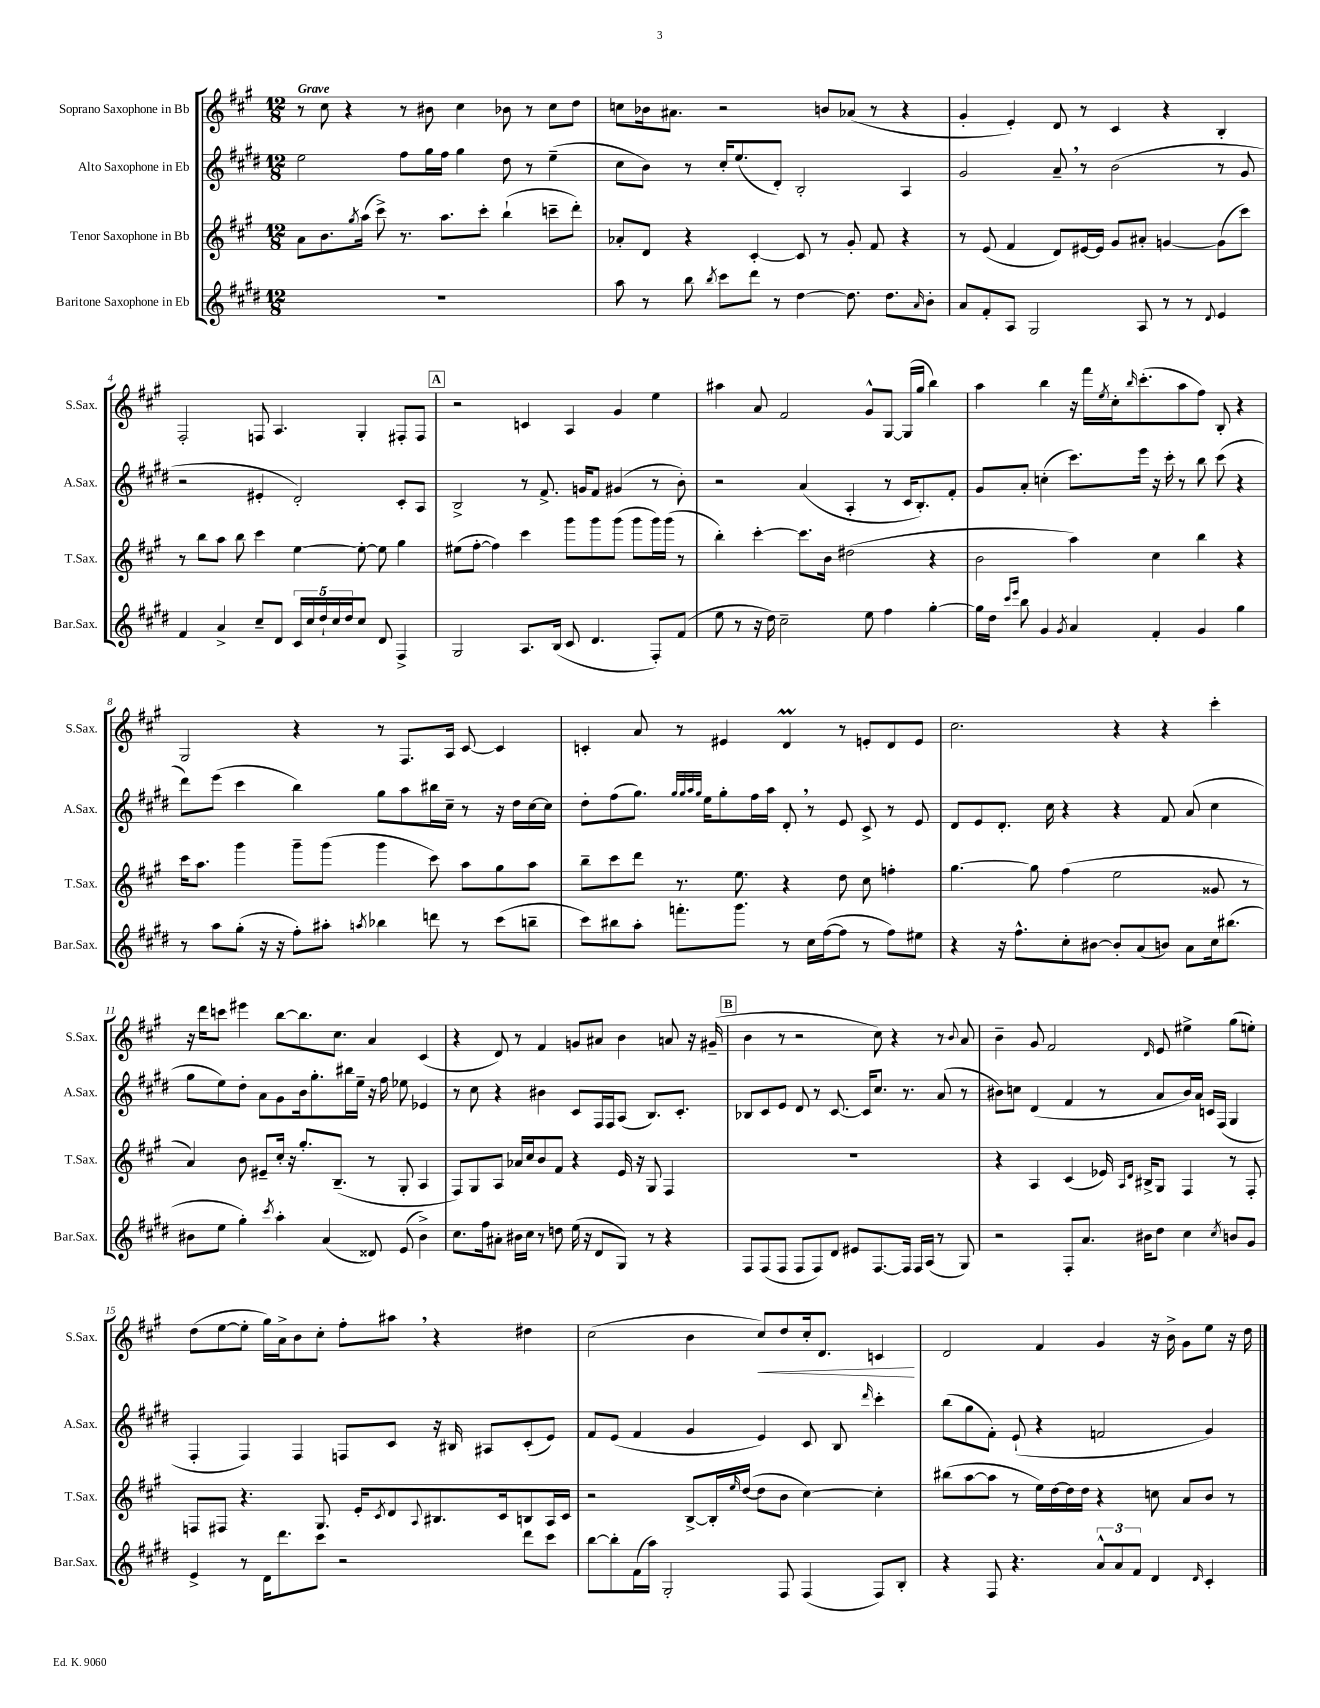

**kern	**kern	**kern	**kern
*staff4	*staff3	*staff2	*staff1
*clefG2	*clefG2	*clefG2	*clefG2
*k[f#c#g#d#]	*k[f#c#g#]	*k[f#c#g#d#]	*k[f#c#g#]
*M12/8	*M12/8	*M12/8	*M12/8
1.r	8a	2ee	8r
.	8.b	.	8cc#
.	.	.	4r
.	8qgg#	.	.
.	(16aa	.	.
.	8ccc#^)	.	.
.	8.r	8ff#	8r
.	.	16gg#	8b#
.	8.aa	16ff#	.
.	.	4gg#	4cc#
.	8ccc#'	.	.
.	(4bb`	8dd#	8b-
.	.	8r	8r
.	8ccc~	(4ee~	8cc#
.	8ddd')	.	8dd
=	=	=	=
8aa	8a-'	8cc#	8cc
8r	8d	8b)	16b-
.	.	.	8.a#
8bb	4r	8r	.
8qbb	.	.	.
8ccc#	.	16cc#'	2r
.	.	(8.ee	.
8ddd#	[4c#'	.	.
8r	.	8d#')	.
[4dd#	8c#]	2B'	.
.	8r	.	8b
8.dd#]	8g#'	.	(8a-
.	8f#	.	8r
8.dd#	.	.	.
.	4r	4A	4r
16qqa	.	.	.
8b'	.	.	.
=	=	=	=
8a	8r	2g#	4g#'
8f#'	(8e	.	.
8A	4f#	.	4e')
2G#	.	.	.
.	8d)	8a~	8d
.	[16e#	8r	8r
.	16e#]	.	.
.	8g#	(2b	4c#
8A	8a#'	.	.
8r	[4g	.	4r
8r	.	.	.
8qqd#	.	.	.
4e	(8g]	8r	4B'
.	8ccc#)	8g#	.
=	=	=	=
4f#	8r	2r	2F#'
.	8bb	.	.
4a^	8aa	.	.
.	8bb	.	.
8cc#~	4ccc#	4e#'	8F
8d#	.	.	4.A
20c#	[4ee	2d#')	.
20cc#	.	.	.
20dd#`	.	.	.
20cc#	.	.	.
20dd#	.	.	.
8cc#	8ee'_	.	4G#'
8d#	8ee]	.	.
4F#^	4gg#	8c#'	8F#'
.	.	8A	8F#
=	=	=	=
2G#	(8ee#	2B^	2r
.	[8ff#'	.	.
.	4ff#])	.	.
8.A	4ccc#	8r	4c
.	.	8.f#^	.
(16B	.	.	.
8c#	8ggg#	.	4A
.	.	16g	.
4.d#	8ggg#	8f#	.
.	(8ggg#	(4g#	4g#
.	8ggg#	.	.
8F#')	16ggg#)	8r	4ee
.	(16ggg#	.	.
(8f#	8r	8b')	.
=	=	=	=
8ee	4bb')	2r	4aa#
8r	.	.	.
16r	[4ccc#'	.	8a
16dd#)	.	.	.
2cc#~	.	.	2f#
.	8.ccc#]	(4a	.
.	16b	.	.
.	(2dd#	4A'	.
8ee	.	.	8g#^^
4ff#	.	8r	[8G#
.	.	16c#	(16G#]
.	.	8.B')	16gg#
[4gg#'	4r	.	4bb)
.	.	8f#'	.
=	=	=	=
16gg#]	2b	8g#	4aa
16dd#	.	.	.
16qqccc#	.	.	.
16qqeee	.	.	.
8bb	.	8a'	.
4g#	.	(4cc'	4bb
8qg#	.	.	.
4a	4aa)	8.ccc#)	16r
.	.	.	16fff#
.	.	.	8qee
.	.	.	16cc#'
.	.	.	16qqbb
.	.	16eee	(8.ccc#'
4f#'	4cc#	16r	.
.	.	16ccc#'	.
.	.	8r	8aa
4g#	4bb	8bb	8ff#)
.	.	(8ccc#	8B'
4gg#	4r	4r	4r
=	=	=	=
8r	16ccc#	8ddd#)	2G#
.	8.aa	.	.
8aa	.	(8eee	.
(8gg#'	4ggg#	4ccc#	.
16r	.	.	.
16r	.	.	.
8ff#')	8ggg#~	4bb)	4r
8aa#'	(8ggg#	.	.
8qaa	.	.	.
4bb-	4ggg#	8gg#	8r
.	.	8aa	8.F#
8ddd	8ccc#)	16bb#	.
.	.	16cc#~	16A
8r	8aa	8r	[8c#
(8ccc#	8gg#	16r	4c#]
.	.	16dd#	.
8bb~	8aa	[16cc#	.
.	.	16cc#]	.
=	=	=	=
8ccc#)	8bb~	8dd#'	4c'
8bb#	8ccc#	(8ff#	.
8aa'	8ddd	8.gg#)	8a
8.fff'	8.r	.	8r
.	.	32qqgg#	.
.	.	32qqgg#	.
.	.	32qqaa	.
.	.	32qqgg#	.
.	.	16ee	.
.	.	8gg#'	4e#
8.ggg#	8.ee	.	.
.	.	16ff#	.
.	.	16aa	.
8r	4r	8d#'	4d
16cc#	.	8r	.
([16ff#	.	.	.
8ff#]	8dd	8e	8r
8r	8cc#	8c#^	8e'
8ff#)	4ff'	8r	8d
8ee#	.	8e	8e
=	=	=	=
4r	[4.gg#	8d#	2.cc#
.	.	8e	.
16r	.	8.d#'	.
8.ff#^^	.	.	.
.	8gg#]	.	.
.	.	16cc#	.
8cc#'	(4ff#	4r	.
[8b#	.	.	.
8b#']	2ee	4r	4r
(8a	.	.	.
8b)	.	8f#	4r
8a	.	(8a	.
16cc#	8g##	4cc#	4ccc#'
(8.bb#	.	.	.
.	8r	.	.
=	=	=	=
8b#	4a)	8gg#	16r
.	.	.	16ddd
8ee	.	8ee)	8ccc
4gg#')	8b	8dd#'	4eee#
.	8e#~	8a	.
8qccc#	.	.	.
4aa'	16cc#'	8g#	[8bb
.	16r	.	.
.	8.gg#'	16b	8.bb]
.	.	8.gg#'	.
(4a	.	.	.
.	(8.B~	.	8.cc#
.	.	16bb#	.
.	.	16ee~	.
8d##)	8r	16r	4a
.	.	16ff#	.
(8e	8G#'	8ee-	.
4b#^)	4A	4e-	(4c#
=	=	=	=
8.cc#	8F#)	8r	4r
.	8G#	8cc#	.
16ff#	.	.	.
8a#'	8A	4r	8d)
16b#	16a-	.	8r
16cc#	16cc#	.	.
8r	8b	4b#	4f#
8dd	8f#	.	.
(16ee	4r	8c#	8g
16r	.	.	.
8d#	.	16F#	8a#
.	.	16F#	.
8G#)	16e	(8A	4b
.	16r	.	.
8r	8G#	8.B)	.
4r	4F#	.	8a
.	.	8.c#'	.
.	.	.	16r
.	.	.	(16g#~
=	=	=	=
8F#	1.r	8B-	4b
(8F#	.	8c#	.
8F#	.	8e	8r
8F#	.	8d#	2r
8F#)	.	8r	.
8d#	.	[8.c#	.
8e#	.	.	.
.	.	16c#]	.
[8.F#	.	8.cc#	8cc#)
.	.	.	4r
16F#]	.	8.r	.
16F#	.	.	.
(16A	.	.	.
8r	.	(8a	8r
.	.	.	8qqb
8G#)	.	8r	8a
=	=	=	=
2r	4r	8b#)	4b~
.	.	8cc	.
.	4A	(4d#	8g#
.	.	.	2f#
8F#'	(4c#	4f#	.
8.a	.	.	.
.	16e-)	8r	.
.	16qqA	.	.
.	16qqd	.	.
16b#	16B#^	.	.
.	.	.	16qqd
8dd#	8G#	8a	8e
4cc#	4F#	16b#)	4ee#^
.	.	16a	.
.	.	16c	.
.	.	(16F#	.
8qcc#	.	.	.
8b	8r	4G#	(8gg#
8g#	8F#'	.	8ee')
=	=	=	=
4e^	8F	4F#'	(8dd
.	8F#	.	[8ee
8r	4.r	4F#)	8ee']
16d#	.	.	16gg#)
8.ddd#	.	.	16a^
.	.	4F#	8b
8ccc#	8.G#	.	8cc#'
2r	.	8F	8ff#'
.	16e'	.	.
.	8qc#	.	.
.	8d	8c#	8aa#
.	8qqA	.	.
.	8.B#	16r	4r
.	.	16B#	.
.	.	8A#	.
.	16c#	.	.
8ddd#	8B	(8c#'	4dd#
8ccc#	16A	8e)	.
.	16c#	.	.
=	=	=	=
[8bb	2r	8f#	(2cc#
8bb']	.	(8e	.
(16f#	.	4f#	.
16aa)	.	.	.
2G#'	.	.	.
.	[8B^	4g#	4b
.	16B']	.	.
.	16qqee	.	.
.	([16dd	.	.
.	8dd]	4e)	8cc#)
8F#	8b	.	8dd
(4F#	[4cc#)	8c#	16cc#'
.	.	.	8.d
.	.	8B	.
.	.	16qqddd#	.
8F#)	4cc#']	4ccc#'	4c
8B'	.	.	.
=	=	=	=
4r	(8bb#	(8bb	2d
.	[8aa	8gg#	.
8F#	8aa]	8f#')	.
4.r	8r	(8e`	.
.	16ee)	4r	4f#
.	[16dd	.	.
.	16dd]	.	.
.	16dd	.	.
12a^^	4r	2f	4g#
12a	.	.	.
12f#	.	.	.
4d#	8cc	.	16r
.	.	.	16b^
.	8a	.	8g#
16qqd#	.	.	.
4c#'	8b	4g#)	8ee
.	8r	.	16r
.	.	.	16dd
==	==	==	==
*-	*-	*-	*-
